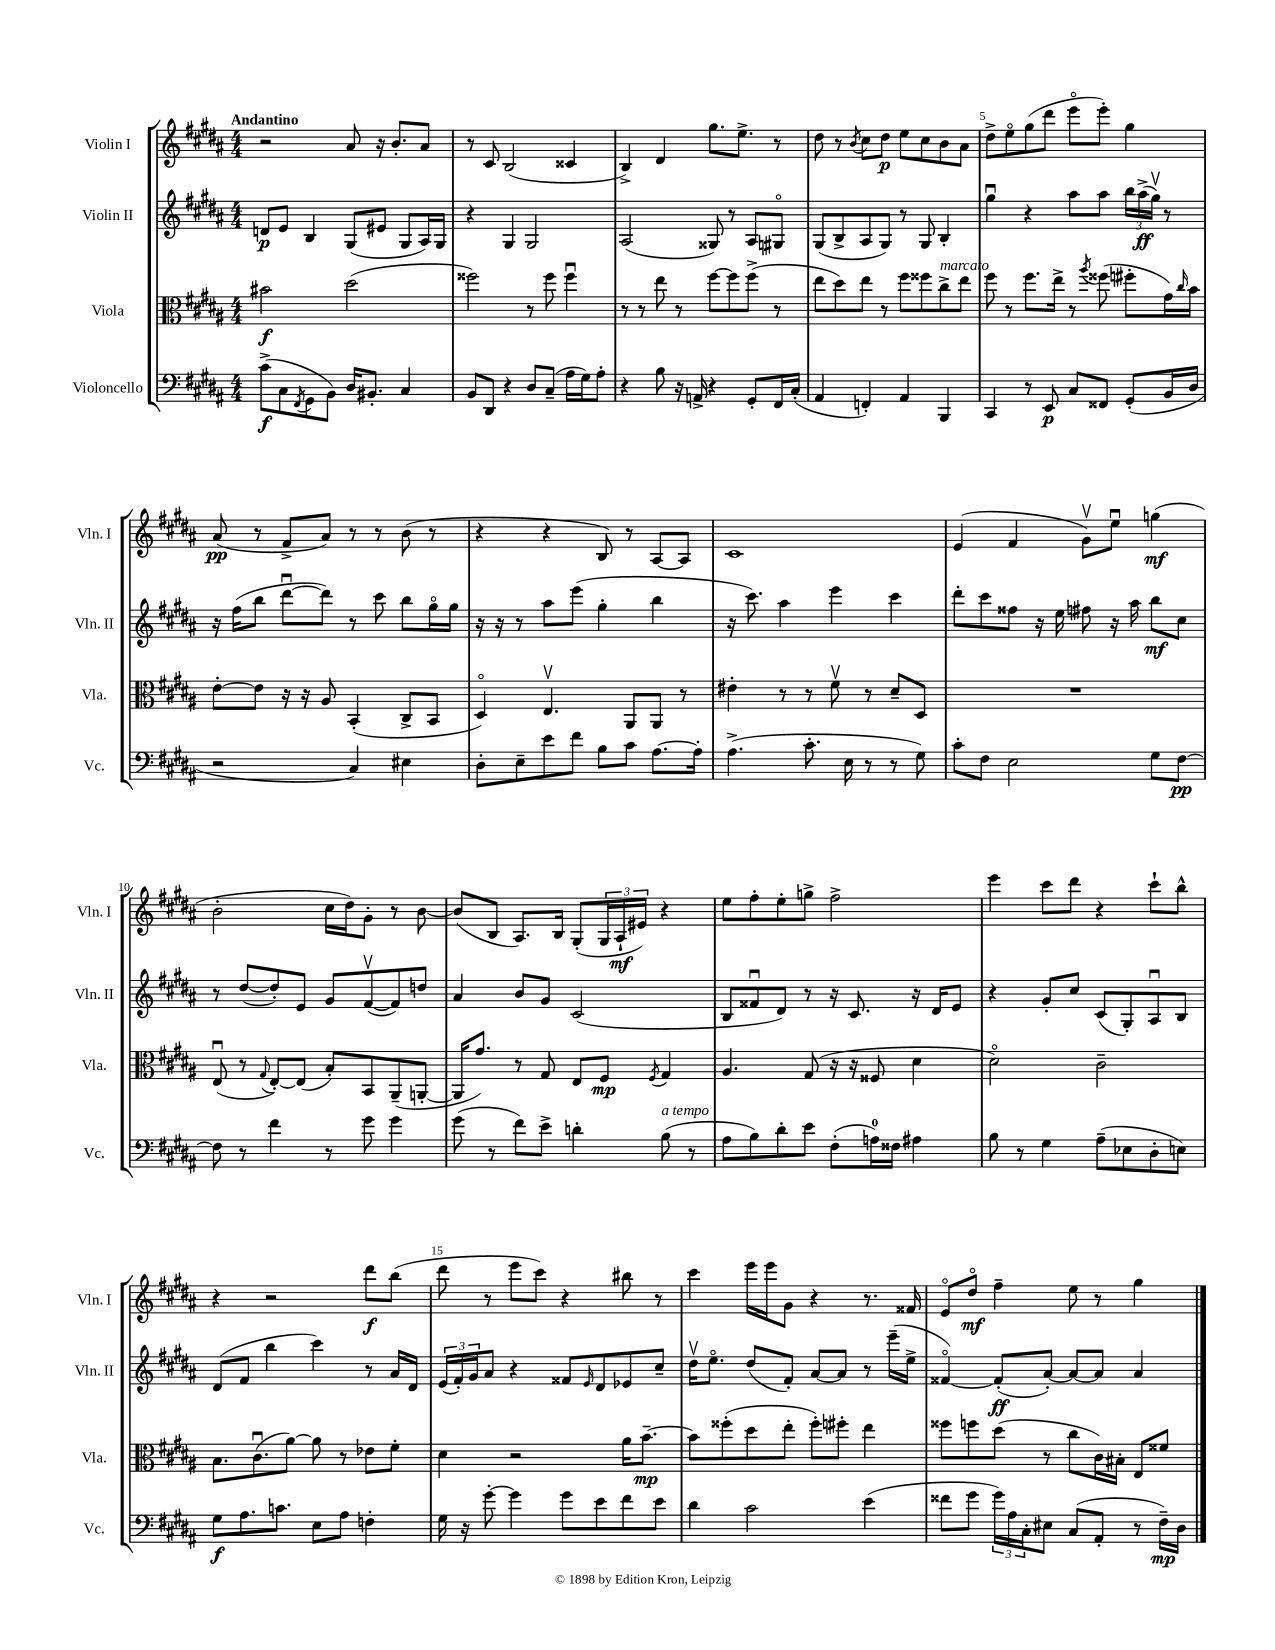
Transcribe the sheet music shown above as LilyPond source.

<<
\new StaffGroup <<
\new Staff = "s0" \with { instrumentName = "Violin I" shortInstrumentName = "Vln. I" } {
    \clef treble \key b \major \numericTimeSignature \time 4/4 \tempo "Andantino"
    r2 ais'8 r16 b'8.-. ais'8 |
    r8 cis'8 b2( cisis'4 |
    b4->) dis'4 gis''8. e''8.-> r8 |
    dis''8 r8 \acciaccatura { b'8 } cis''8 dis''8\p e''8 cis''8 b'8 ais'8 |
    dis''8-> e''8\flageolet gis''8( dis'''8 e'''8\flageolet e'''8-.) gis''4 |
    ais'8\pp( r8 fis'8-> ais'8) r8 r8 b'8( r8 |
    r4 r4 b8) r8 ais8~ ais8 |
    cis'1 |
    e'4( fis'4 gis'8\upbow) e''8\downbow g''4\mf( |
    b'2-. cis''16 dis''16) gis'8-. r8 b'8~ |
    b'8( b8 ais8.) b16 gis8-.( \tuplet 3/2 { gis16 ais16-!\mf eis'16) } r4 |
    e''8 fis''8-. e''8-. g''8-> fis''2-> |
    e'''4 cis'''8 dis'''8 r4 cis'''8-! b''8-^ |
    r4 r2 dis'''8\f b''8( |
    dis'''8 r8 e'''8 cis'''8) r4 bis''8 r8 |
    cis'''4 e'''16 e'''16 gis'8 r4 r8. fisis'16 |
    e'8\flageolet dis''8\flageolet\mf fis''4-- e''8 r8 gis''4 \bar "|." |
}
\new Staff = "s1" \with { instrumentName = "Violin II" shortInstrumentName = "Vln. II" } {
    \clef treble \key b \major \numericTimeSignature \time 4/4
    d'8\p e'8 b4 gis8( eis'8 gis8 ais16) gis16 |
    r4 gis4 gis2 |
    ais2( gisis8) r8 ais8 gis8\flageolet |
    gis8( b8-> ais8 gis8) r8 gis8 b4-. |
    gis''4\downbow r4 ais''8 ais''8 \tuplet 3/2 { b''16 ais''16->\ff( gis''16\upbow) } r8 |
    r16 fis''16( b''8 dis'''8~\downbow dis'''8) r8 cis'''8 b''8 gis''16\flageolet gis''16 |
    r16 r16 r8 ais''8 e'''8( gis''4-. b''4 |
    r16 cis'''8.) ais''4 e'''4 cis'''4 |
    dis'''8-. cis'''8 fisis''8 r16 e''16 fis''8 r16 ais''16 b''8\mf cis''8 |
    r8 dis''8~( dis''8-.) e'8 gis'8 fis'8~\upbow( fis'8) d''8 |
    ais'4 b'8 gis'8 cis'2( |
    b8 fisis'8\downbow dis'8) r8 r16 cis'8. r16 dis'16 e'8 |
    r4 gis'8-. cis''8 cis'8( gis8-.) ais8\downbow b8 |
    dis'8( fis'8 b''4 cis'''4) r8 ais'16 dis'16 |
    \tuplet 3/2 { e'16( fis'16-.) gis'16 } ais'8 r4 fisis'8 \grace { e'16 } dis'8 ees'8 cis''8-- |
    dis''16\upbow e''8.\flageolet dis''8( fis'8-.) ais'8~ ais'8 r8 e'''16--( e''16-> |
    fisis'4~\flageolet) fisis'8-.\ff( ais'8~-.) ais'8~ ais'8 ais'4 \bar "|." |
}
\new Staff = "s2" \with { instrumentName = "Viola" shortInstrumentName = "Vla." } {
    \clef alto \key b \major \numericTimeSignature \time 4/4
    bis'2\f dis''2( |
    fisis''2) r8 fisis''8 fisis''4\downbow |
    r8 r8 e''8 r8 fis''8~ fis''8 fis''8->( r8 |
    e''8 dis''8) e''8 r8 fis''8 fisis''8 cis''8->^\markup { \italic "marcato" } e''8 |
    fis''8 r8 fis''8. e''16-> r8 \acciaccatura { ais''8 } fisis''8( fis''8-. gis'16) \grace { cis''16 } b'16 |
    e'8~-. e'8 r16 r16 ais8 b,4-.( cis8-> b,8 |
    dis4\flageolet) e4.\upbow ais,8 ais,8 r8 |
    eis'4-. r8 r8 fis'8\upbow r8 dis'8-- dis8 |
    R1 |
    e8\downbow( r8 \appoggiatura { gis8 } e8~-.) e8( b8-.) b,8 ais,8--( a,8~-. |
    a,16 gis'8.) r8 gis8 e8 fis8\mp \acciaccatura { fis8 } gis4 |
    ais4. gis8( r16 r16 fisis8 dis'4 |
    dis'2\flageolet) cis'2-- |
    b8. cis'8.\downbow( ais'8~) ais'8 r8 ees'8 fis'8-. |
    dis'4 r2 ais'16 b'8.~--\mp |
    b'8 fisis''8-.( dis''8 e''8-. fisis''8-.) fis''8-. e''4 |
    fisis''8 f''8 dis''8( r8 cis''8 cis'16) bis16-. e8 fisis'8 \bar "|." |
}
\new Staff = "s3" \with { instrumentName = "Violoncello" shortInstrumentName = "Vc." } {
    \clef bass \key b \major \numericTimeSignature \time 4/4
    cis'8->\f( cis8 \acciaccatura { fis,8 } gis,8 b,8) dis16 bis,8.-. cis4 |
    b,8 dis,8 r4 dis8 cis8--( ais16 gis16) ais8-. |
    r4 b8 r16 a,16-> r4 gis,8-. fis,16 cis16-.( |
    ais,4 f,4-.) ais,4 b,,4 |
    cis,4 r8 e,8\p cis8 fisis,8 gis,8-.( b,16 dis16 |
    r2 cis4) eis4 |
    dis8-. e8-- e'8 fis'8 b8 cis'8 ais8.~ ais16-. |
    ais4.->( cis'8.-. e16 r8 r8 gis8) |
    cis'8-. fis8 e2 gis8 fis8~\pp |
    fis8 r8 fis'4 r8 gis'8 gis'4 |
    gis'8( r8 fis'8) e'8-> d'4-. b8^\markup { \italic "a tempo" }( r8 |
    ais8 b8) dis'8-. e'8 fis8-.( a16-0) fisis16 ais4 |
    b8 r8 gis4 ais8--( ees8 dis8-. e8) |
    gis8\f ais8. c'8. e8 ais8 f4-. |
    gis16 r16 gis'8~-. gis'4 gis'8 e'8 fis'8 e'8 |
    dis'4 cis'2 e'4( |
    fisis'8 gis'8 \tuplet 3/2 { gis'16) ais16 cis16-. } eis8 cis8( ais,8-. r8 fis16--\mp) dis16 \bar "|." |
}
>>
>>
\layout { \context { \Score \override BarNumber.break-visibility = ##(#f #t #t) barNumberVisibility = #(every-nth-bar-number-visible 5) } }
